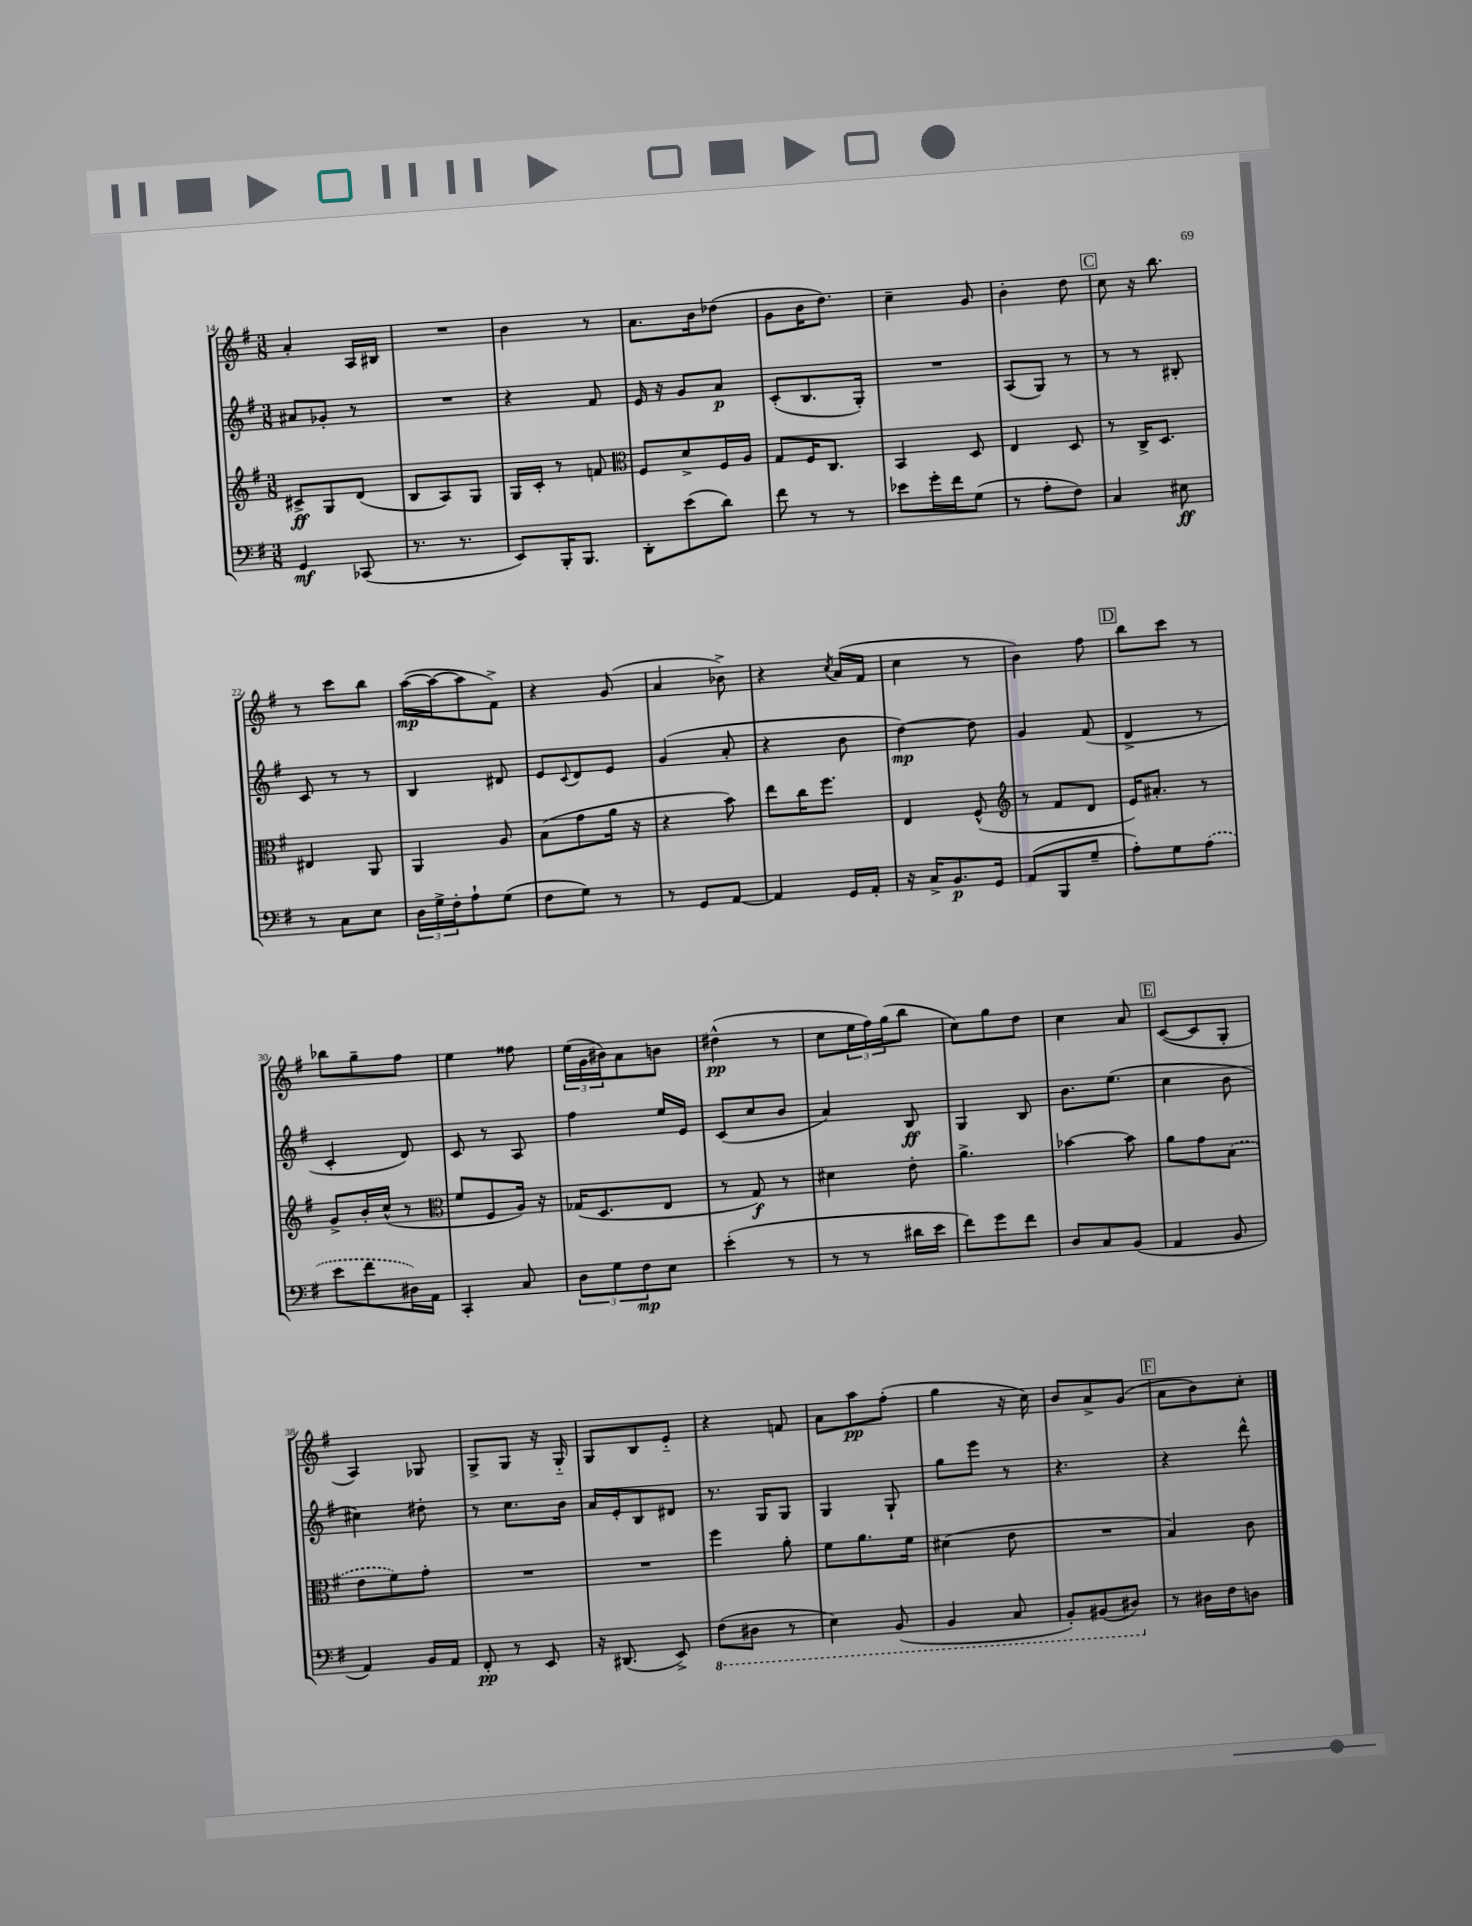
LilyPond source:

<<
\new StaffGroup <<
\new Staff = "s0" {
    \clef treble \key g \major \numericTimeSignature \time 3/8
    a'4-. a16 bis16 |
    R4. |
    b'4 r8 |
    a'8. b'16 des''8( |
    g'8 b'16 d''8.) |
    c''4-- g'8 |
    b'4-. d''8 |
    \mark \markup { \box "C" } c''8 r16 b''8. |
    r8 c'''8 b''8 |
    a''16~\mp( a''16~ a''8 fis'8->) |
    r4 g'8( |
    a'4 bes'8->) |
    r4 \acciaccatura { c''8 } a'16( fis'16 |
    c''4 r8 |
    b'4) fis''8 |
    \mark \markup { \box "D" } b''8 c'''8 r8 |
    bes''8 g''8-- fis''8 |
    e''4 fisis''8 |
    \tuplet 3/2 { e''16( g'16 bis'16) } a'8 b'8 |
    dis''4-^\pp( r8 |
    c''8 \tuplet 3/2 { e''16 fis''16) g''16( } b''8 |
    c''8) g''8 d''8 |
    c''4 a'8 |
    \mark \markup { \box "E" } c'8~( c'8 g8-. |
    a4) ges8 |
    g8-> g8 r16 g16-_ |
    g8 b8 e'8-_ |
    r4 f'8 |
    a'8 a''8\pp fis''8-.( |
    g''4 r16 c''16) |
    b'8 a'8-> g'8( |
    \mark \markup { \box "F" } a'8 b'8) c''8-. \bar "|." |
}
\new Staff = "s1" {
    \clef treble \key g \major \numericTimeSignature \time 3/8
    ais'8 ges'8-. r8 |
    R4. |
    r4 fis'8 |
    e'16 r16 g'8 a'8\p |
    c'8-.( b8. g16-.) |
    R4. |
    a8( g8) r8 |
    \mark \markup { \box "C" } r8 r8 bis8-. |
    c'8 r8 r8 |
    b4 dis'8 |
    e'8 \appoggiatura { c'8 } d'8 e'8 |
    g'4( a'8-. |
    r4 b'8 |
    d''4~\mp) d''8 |
    g'4 fis'8( |
    \mark \markup { \box "D" } d'4-> r8 |
    c'4-. d'8) |
    c'8 r8 a8 |
    fis''4 e''16 e'16 |
    c'8( c''8 b'8 |
    a'4) b8\ff |
    g4 b8 |
    b'8. e''8.( |
    \mark \markup { \box "E" } c''4 b'8 |
    cis''4) dis''8-. |
    r8 c''8. b'16 |
    a'16 e'16-. b8 dis'8 |
    r8. g16 g8 |
    g4 g8-! |
    g''8 e'''8 r8 |
    r4. |
    \mark \markup { \box "F" } r4 d'''8-^ \bar "|." |
}
\new Staff = "s2" {
    \clef treble \key g \major \numericTimeSignature \time 3/8
    cis'8->\ff g8 d'8( |
    b8 a8) g8 |
    g16 c'16-. r8 f'8 |
    \clef alto fis8 d'8-> fis16 a16 |
    g8 fis16 c8. |
    b,4 d8 |
    e4 d8 |
    \mark \markup { \box "C" } r8 c16-> d8. |
    eis4 a,8 |
    a,4 a8 |
    b8( g'8 a'16 r16 |
    r4 b'8) |
    e''8 c''16 fis''8. |
    e4 fis8-^( |
    \clef treble r8 fis'8 d'8 |
    \mark \markup { \box "D" } e'16) ais'8.-. r8 |
    g'8-> b'16-. c''16-^( r8 |
    \clef alto fis'8 fis8 a16) r16 |
    ges16( d8. e8 |
    r8 g8\f) r8 |
    dis'4 e'8-. |
    a'4.-> |
    bes'4~ bes'8 |
    \mark \markup { \box "E" } a'8 g'8 \once \slurDashed b8( |
    e'8 fis'8) g'8-. |
    R4. |
    R4. |
    fis''4 a'8-. |
    fis'8 a'8. fis'16 |
    dis'4( e'8 |
    R4. |
    \mark \markup { \box "F" } b4) c'8 \bar "|." |
}
\new Staff = "s3" {
    \clef bass \key g \major \numericTimeSignature \time 3/8
    g,4\mf ces,8( |
    r8. r8. |
    e,8) b,,16-. b,,8. |
    d,8-. e'8( d'8) |
    fis'8 r8 r8 |
    ees'8 g'16-. fis'16 g8( |
    r8 a8-. fis8) |
    \mark \markup { \box "C" } c4 eis8\ff |
    r8 c8 e8 |
    \tuplet 3/2 { d16 g16-> fis16-. } a8-! g8( |
    fis8 g8) r8 |
    r8 g,8 a,8~ |
    a,4 g,16 a,16-. |
    r16 c16-> b,8.\p g,16 |
    a,8( b,,8 g8-- |
    \mark \markup { \box "D" } a8-.) g8 \once \slurDashed a8( |
    e'8 fis'8 dis16) a,16 |
    c,4-. c8 |
    \tuplet 3/2 { d8 g8 fis8\mp } e8 |
    e'4-.( r8 |
    r8 r8 dis'16 e'16 |
    fis'8) g'8 fis'8 |
    d8 c8 b,8( |
    \mark \markup { \box "E" } a,4 b,8 |
    a,4) b,16 a,16 |
    fis,8-.\pp r8 e,8 |
    r16 dis,8.( e,8->) |
    \ottava #-1 fis,8( dis,8 r8 |
    e,4) b,,8( |
    b,,4 c,8 |
    b,,8-.) bis,,8( dis,8) \ottava #0 |
    \mark \markup { \box "F" } r8 dis16 fis16 d8 \bar "|." |
}
>>
>>
\layout { \context { \Score currentBarNumber = #14 } }
